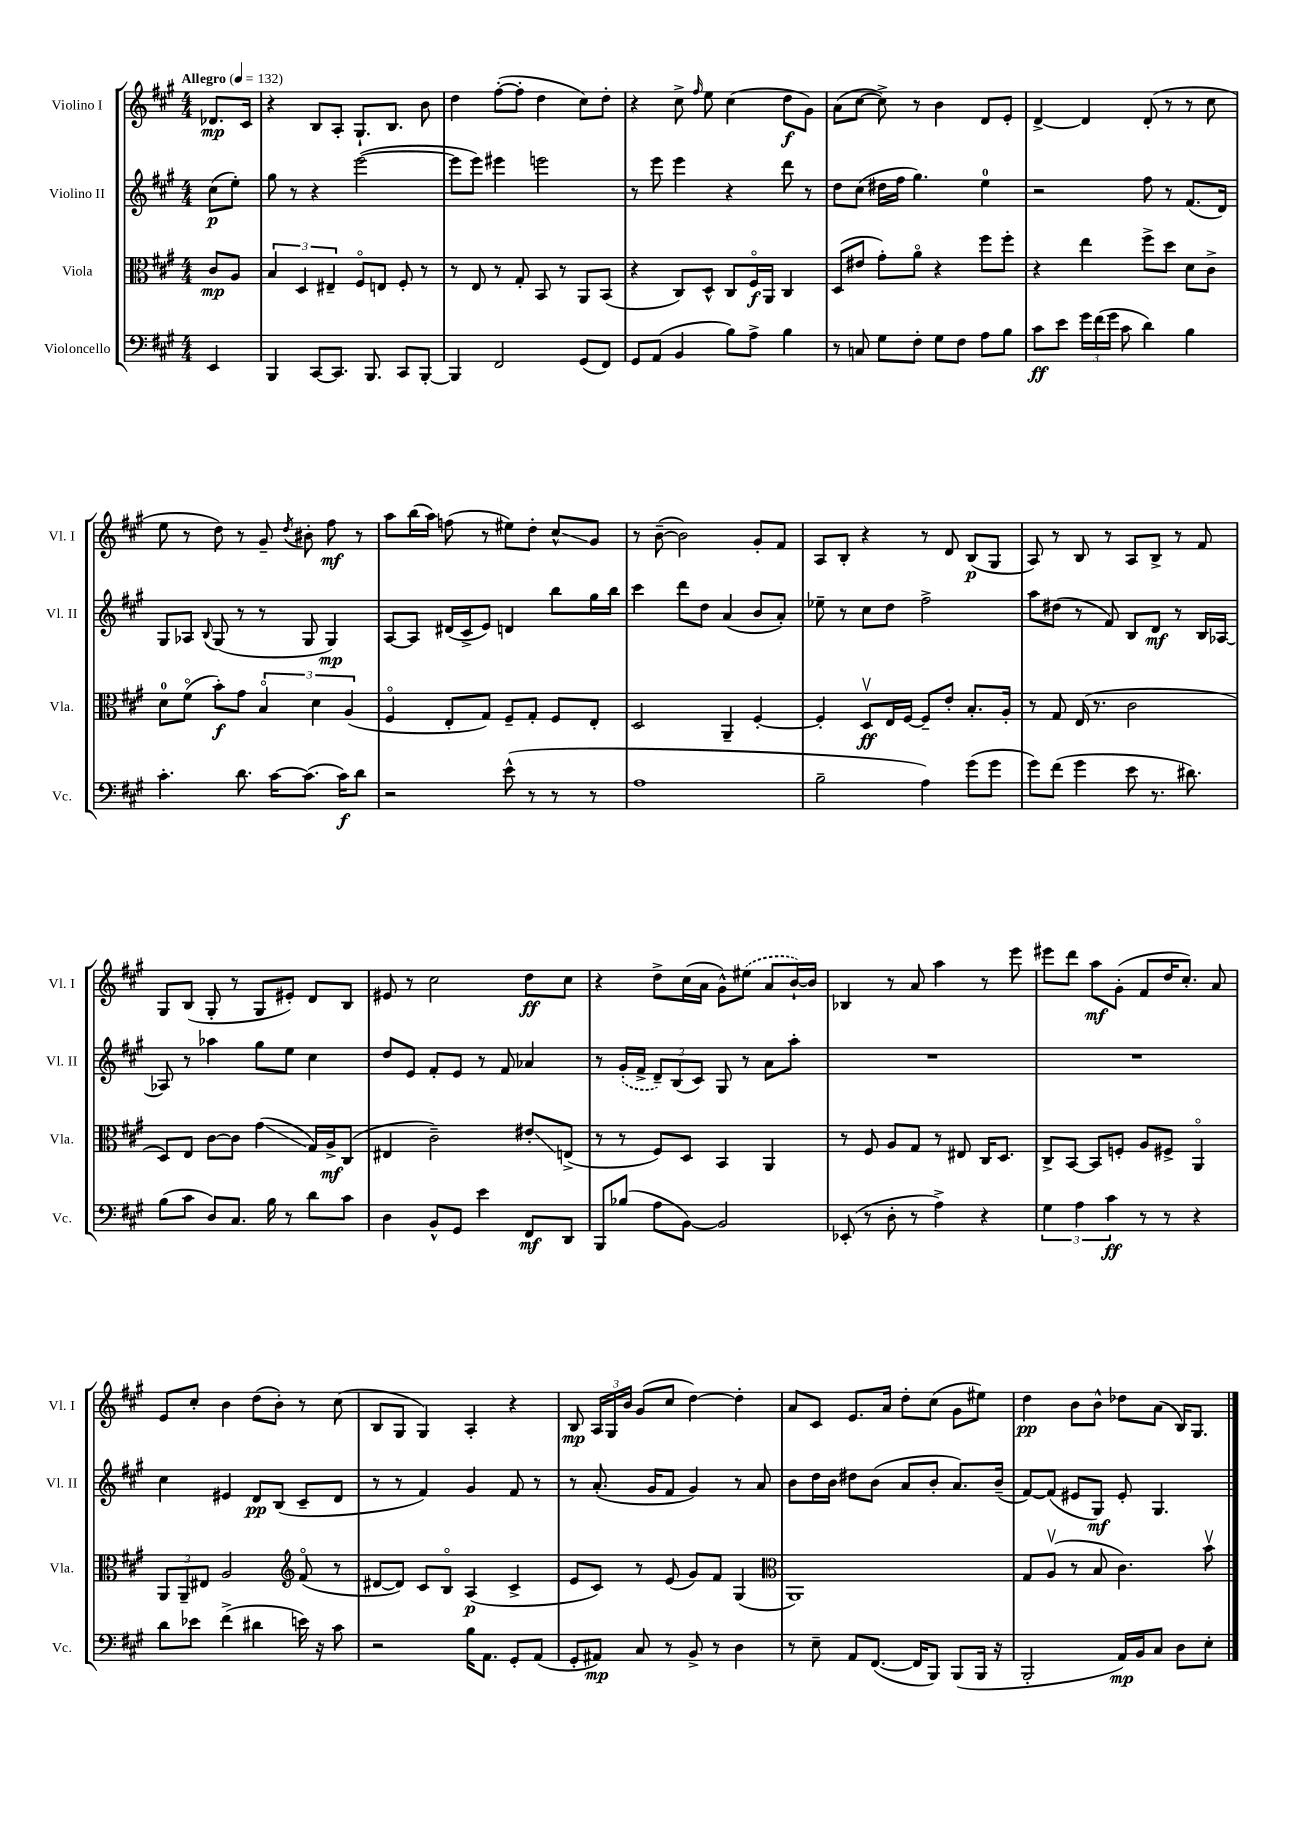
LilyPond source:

<<
\new StaffGroup <<
\new Staff = "s0" \with { instrumentName = "Violino I" shortInstrumentName = "Vl. I" } {
    \clef treble \key a \major \numericTimeSignature \time 4/4 \partial 4 \tempo "Allegro" 4 = 132
    \autoBeamOff des'8.[\mp cis'16] |
    r4 b8[ a8]-. gis8.[-! b8.] b'8 |
    d''4 fis''8[~-.( fis''8]-. d''4 cis''8[) d''8]-. |
    r4 cis''8-> \grace { fis''16 } e''8 cis''4( d''8[\f gis'8]) |
    a'8[( cis''8]~ cis''8->) r8 b'4 d'8[ e'8]-. |
    d'4~-> d'4 d'8-.( r8 r8 cis''8 |
    e''8 r8 d''8) r8 gis'8-- \acciaccatura { d''8 } bis'8-. fis''8\mf r8 |
    a''8[ b''16( a''16]) f''8( r8 eis''8[) d''8]-. cis''8[-^\glissando gis'8] |
    r8 b'8~--( b'2) gis'8[-. fis'8] |
    a8[ b8]-. r4 r8 d'8 b8[\p( gis8] |
    a8) r8 b8 r8 a8[ b8]-> r8 fis'8 |
    gis8[ b8]( gis8-. r8 gis8[ eis'8]-.) d'8[ b8] |
    eis'8 r8 cis''2 d''8[\ff cis''8] |
    r4 d''8[-> cis''16( a'16] gis'8[-^) \once \slurDashed eis''8]( a'8[ b'16~-!) b'16] |
    bes4 r8 a'8 a''4 r8 e'''8 |
    eis'''8[ d'''8] a''8[\mf gis'8]-.( fis'8[ d''16 cis''8.]-.) a'8 |
    e'8[ cis''8]-. b'4 d''8[( b'8]-.) r8 cis''8( |
    b8[ gis8] gis4) a4-. r4 |
    b8\mp \tuplet 3/2 { a16[ gis16 b'16] } gis'8[( cis''8] d''4~) d''4-. |
    a'8[ cis'8] e'8.[ a'16] d''8[-. cis''8]( gis'8[ eis''8]) |
    d''4\pp b'8[ b'8]-^ des''8[ a'8]( b16[) gis8.] \bar "|." |
}
\new Staff = "s1" \with { instrumentName = "Violino II" shortInstrumentName = "Vl. II" } {
    \clef treble \key a \major \numericTimeSignature \time 4/4 \partial 4
    \autoBeamOff cis''8[\p( e''8]-.) |
    gis''8 r8 r4 e'''2~( |
    e'''8[ e'''8]) eis'''4 e'''2 |
    r8 e'''8 e'''4 r4 d'''8 r8 |
    d''8[ cis''8]( dis''16[ fis''16] gis''4.) e''4-0 |
    r2 fis''8 r8 fis'8.[( d'16]) |
    gis8[ aes8] \appoggiatura { b8 } gis8( r8 r8 gis8 gis4\mp) |
    a8[~ a8] dis'16[( cis'16-> e'8]) d'4 b''8[ gis''16 b''16] |
    cis'''4 d'''8[ d''8] a'4( b'8[ a'8]-.) |
    ees''8-- r8 cis''8[ d''8] fis''2-> |
    a''8[ dis''8]( r8 fis'8) b8[ d'8]\mf r8 b16[ aes16]~ |
    aes8 r8 aes''4 gis''8[ e''8] cis''4 |
    d''8[ e'8] fis'8[-. e'8] r8 fis'8 aes'4 |
    r8 \once \slurDashed gis'16[-.( fis'16]-> \tuplet 3/2 { d'8[--) b8( cis'8]) } gis8 r8 a'8[ a''8]-. |
    R1 |
    R1 |
    cis''4 eis'4 d'8[\pp b8]( cis'8[-- d'8] |
    r8 r8 fis'4) gis'4 fis'8 r8 |
    r8 a'8.-.( gis'16[ fis'8] gis'4) r8 a'8 |
    b'8[ d''16 b'16] dis''8[ b'8]( a'8[ b'8]-. a'8.[) b'16]--( |
    fis'8[~) fis'8]( eis'8[ gis8]\mf) eis'8-. gis4. \bar "|." |
}
\new Staff = "s2" \with { instrumentName = "Viola" shortInstrumentName = "Vla." } {
    \clef alto \key a \major \numericTimeSignature \time 4/4 \partial 4
    \autoBeamOff cis'8[\mp a8] |
    \tuplet 3/2 { b4 d4 eis4-- } fis8[\flageolet e8] fis8-. r8 |
    r8 e8 r8 gis8-. b,8 r8 a,8[ b,8]( |
    r4 cis8[) d8]-^ cis8[ fis16\flageolet\f a,16] cis4 |
    d8[( eis'8] gis'8[-.) a'8]\flageolet r4 fis''8[ fis''8]-. |
    r4 e''4 fis''8[-> d''8] d'8[ cis'8]-> |
    d'8[-0 fis'8]\flageolet( b'8[-.\f) gis'8] \tuplet 3/2 { b4\flageolet d'4 a4( } |
    fis4\flageolet e8[-. gis8]) fis8[-- gis8]-. fis8[ e8]-. |
    d2 a,4-- fis4~-. |
    fis4-. d8[\upbow\ff e16 fis16]~ fis8[-- e'8]-. b8.[-. a16]-. |
    r8 gis8 e16( r8. cis'2 |
    d8[) e8] cis'8[~ cis'8] gis'4\glissando( gis16[) a16->\mf cis8]( |
    eis4 cis'2--) eis'8[-.\glissando e8]->( |
    r8 r8 fis8[) d8] b,4 a,4 |
    r8 fis8 a8[ gis8] r8 eis8 cis16[ d8.] |
    cis8[-> b,8]~ b,8[ f8]-. a8[ fis8]-> a,4\flageolet |
    \tuplet 3/2 { a,8[ a,8-- eis8] } a2 \clef treble fis'8\flageolet( r8 |
    dis'8[~ dis'8]) cis'8[ b8]\flageolet a4\p( cis'4-> |
    e'8[ cis'8]) r8 e'8( gis'8[) fis'8] gis4( |
    \clef alto a,1) |
    gis8[ a8]\upbow( r8 b8 cis'4.) b'8\upbow \bar "|." |
}
\new Staff = "s3" \with { instrumentName = "Violoncello" shortInstrumentName = "Vc." } {
    \clef bass \key a \major \numericTimeSignature \time 4/4 \partial 4
    \autoBeamOff e,4 |
    b,,4 cis,8[~ cis,8.] b,,8. cis,8[ b,,8]~-. |
    b,,4 fis,2 gis,8[( fis,8]) |
    gis,8[ a,8]( b,4 b8[) a8]-> b4 |
    r8 c8 gis8[ fis8]-. gis8[ fis8] a8[ b8] |
    cis'8[\ff e'8] \tuplet 3/2 { gis'16[ fis'16( gis'16] } cis'8 d'4) b4 |
    cis'4.-. d'8. cis'16[~ cis'8.]( cis'16[\f) d'8] |
    r2 e'8-^( r8 r8 r8 |
    a1 |
    b2-- a4) gis'8[( gis'8] |
    gis'8[) fis'8]( gis'4 e'8 r8. dis'8.) |
    b8[( cis'8] d8[) cis8.] b16 r8 d'8[ cis'8] |
    d4 b,8[-^ gis,8] e'4 fis,8[\mf d,8] |
    b,,8[ bes8]( a8[ b,8]~) b,2 |
    ees,8-.( r8 d8-. r8 a4->) r4 |
    \tuplet 3/2 { gis4 a4 cis'4\ff } r8 r8 r4 |
    d'8[ ees'8] fis'4->( dis'4 e'16) r16 cis'8 |
    r2 b16[ a,8.] gis,8[-. a,8]( |
    gis,8[-. ais,8]\mp) cis8 r8 b,8-> r8 d4 |
    r8 e8-- a,8[ fis,8.]~( fis,16[ b,,8]) b,,8[( b,,16] r16 |
    b,,2-. a,16[\mp) b,16 cis8] d8[ e8]-. \bar "|." |
}
>>
>>
\layout { \context { \Score \remove "Bar_number_engraver" } }
